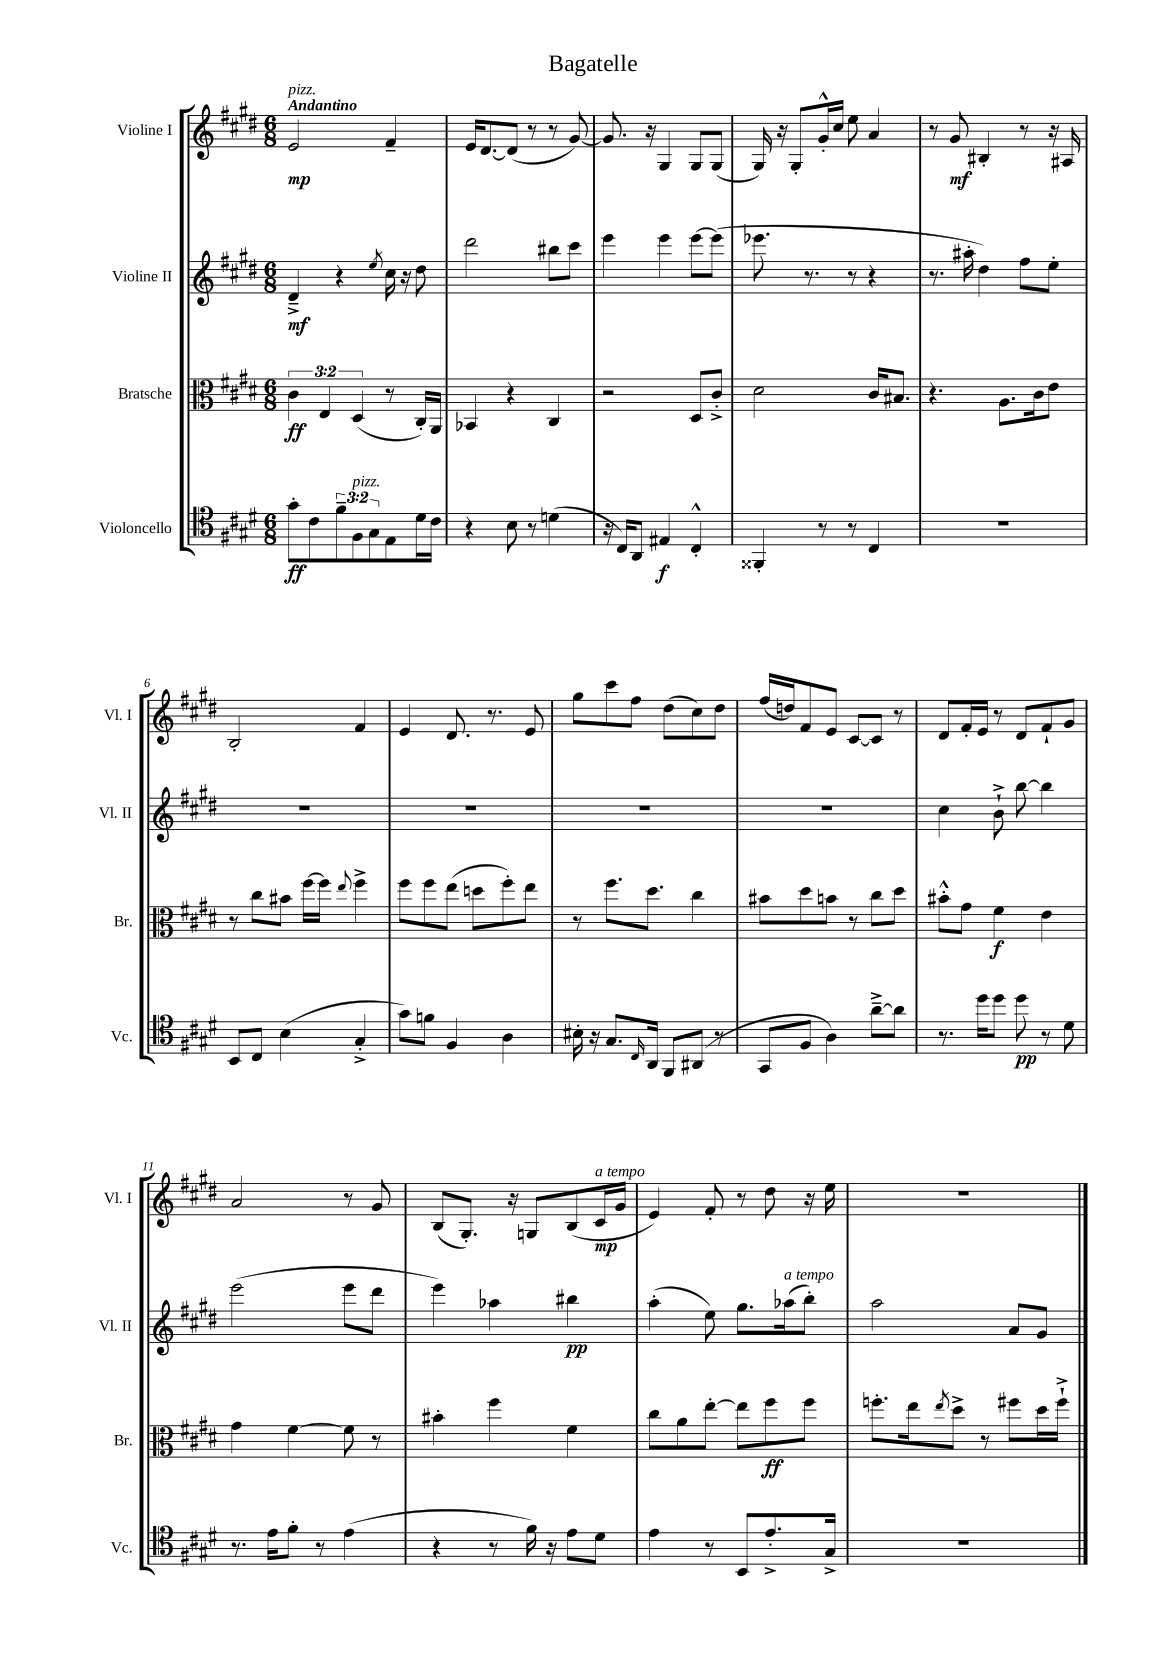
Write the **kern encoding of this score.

**kern	**dynam	**kern	**dynam	**kern	**dynam	**kern	**dynam
*part4	*part4	*part3	*part3	*part2	*part2	*part1	*part1
*staff4	*staff4	*staff3	*staff3	*staff2	*staff2	*staff1	*staff1
*I"Violoncello	*	*I"Bratsche	*	*I"Violine II	*	*I"Violine I	*
*I'Vc.	*	*I'Br.	*	*I'Vl. II	*	*I'Vl. I	*
*clefC4	*	*clefC3	*	*clefG2	*	*clefG2	*
*k[f#c#g#d#]	*	*k[f#c#g#d#]	*	*k[f#c#g#d#]	*	*k[f#c#g#d#]	*
*M6/8	*	*M6/8	*	*M6/8	*	*M6/8	*
=1	=1	=1	=1	=1	=1	=1	=1
!	!	!	!	!	!	!LO:TX:a:B:t=Andantino	!
!	!	!	!	!	!	!LO:TX:a:i:t=pizz.	!
8g#'\L	ff	6c#\	ff	4d#~^/	mf	2e/	mp
8c#\	.	.	.	.	.	.	.
.	.	6E/	.	.	.	.	.
12f#~\	.	.	.	4r	.	.	.
!LO:TX:a:i:t=pizz.	!	!	!	!	!	!	!
12F#\	.	(6D#/	.	.	.	.	.
12G#\	.	.	.	.	.	.	.
.	.	.	.	8qee/	.	.	.
8E\	.	8r	.	16cc#\	.	4f#~/	.
.	.	.	.	16r	.	.	.
16d#\L	.	16C#'/LL)	.	8dd#\	.	.	.
16c#\JJ	.	16AA/JJ	.	.	.	.	.
=2	=2	=2	=2	=2	=2	=2	=2
4r	.	4BB-X/	.	2ddd#\	.	16e/KL	.
.	.	.	.	.	.	[8.d#/	.
8B\	.	4r	.	.	.	(8d#/J]	.
8r	.	.	.	.	.	8r	.
(4dn\	.	4C#/	.	8bb#X\L	.	8r	.
.	.	.	.	8ccc#\J	.	[8g#/)	.
=3	=3	=3	=3	=3	=3	=3	=3
16r	.	2r	.	4eee\	.	8.g#/]	.
16C#/KL)	.	.	.	.	.	.	.
8AA/J	.	.	.	.	.	.	.
.	.	.	.	.	.	16r	.
4E#X/	f	.	.	4eee\	.	4G#/	.
4C#'^^/	.	8D#/L	.	[8eee\L	.	8G#/L	.
.	.	8c#'^/J	.	(8eee\J]	.	(8G#/J	.
=4	=4	=4	=4	=4	=4	=4	=4
4FF##X'/	.	2d#\	.	8.eee-X\	.	16G#/)	.
.	.	.	.	.	.	16r	.
.	.	.	.	.	.	8G#'/L	.
.	.	.	.	8.r	.	.	.
8r	.	.	.	.	.	16g#'^^/L	.
.	.	.	.	.	.	16cc#/JJ	.
8r	.	.	.	8r	.	8ee\	.
4C#/	.	16c#/KL	.	4r	.	4a/	.
.	.	8.B#X/J	.	.	.	.	.
=5	=5	=5	=5	=5	=5	=5	=5
2.r	.	4.r	.	8.r	.	8r	.
.	.	.	.	.	.	8g#/	mf
.	.	.	.	16aa#X'\	.	.	.
.	.	.	.	4dd#\)	.	4B#X'/	.
.	.	8.A\L	.	.	.	.	.
.	.	.	.	8ff#\L	.	8r	.
.	.	16c#\k	.	.	.	.	.
.	.	8e\J	.	8ee'\J	.	16r	.
.	.	.	.	.	.	16A#X/	.
!!LO:LB:g=z
=6	=6	=6	=6	=6	=6	=6	=6
8BB/L	.	8r	.	2.r	.	2B'/	.
8C#/J	.	8cc#\L	.	.	.	.	.
(4B\	.	8b#X\J	.	.	.	.	.
.	.	[16ff#\LL	.	.	.	.	.
.	.	16ff#\JJ]	.	.	.	.	.
.	.	8qqee/	.	.	.	.	.
4G#'^/	.	4ff#^\	.	.	.	4f#/	.
=7	=7	=7	=7	=7	=7	=7	=7
8g#\L)	.	8ff#\L	.	2.r	.	4e/	.
8fn\J	.	8ff#\	.	.	.	.	.
4F#/	.	(8ee\J	.	.	.	8.d#/	.
.	.	8ddn\L	.	.	.	.	.
.	.	.	.	.	.	8.r	.
4A\	.	8ff#'\)	.	.	.	.	.
.	.	8ee\J	.	.	.	8e/	.
=8	=8	=8	=8	=8	=8	=8	=8
16B#X'\	.	8r	.	2.r	.	8gg#\L	.
16r	.	.	.	.	.	.	.
8.G#/L	.	8.ff#\L	.	.	.	8ccc#\	.
.	.	.	.	.	.	8ff#\J	.
16qqC#/	.	.	.	.	.	.	.
16AA/Jk	.	8.dd#\J	.	.	.	.	.
8FF#/L	.	.	.	.	.	(8dd#\L	.
(8AA#X/J	.	4cc#\	.	.	.	8cc#\)	.
8r	.	.	.	.	.	8dd#\J	.
=9	=9	=9	=9	=9	=9	=9	=9
8GG#/L	.	8b#X\L	.	2.r	.	(16ff#/LL	.
.	.	.	.	.	.	16ddn/J)	.
8F#/J	.	8dd#\	.	.	.	8f#/	.
4A\)	.	8bn\J	.	.	.	8e/J	.
.	.	8r	.	.	.	[8c#/L	.
[8a~^\L	.	8cc#\L	.	.	.	8c#/J]	.
8a\J]	.	8dd#\J	.	.	.	8r	.
=10	=10	=10	=10	=10	=10	=10	=10
8.r	.	8b#X'^^\L	.	4cc#\	.	8d#/L	.
.	.	8g#\J	.	.	.	16f#'/L	.
16dd#\KL	.	.	.	.	.	16e/JJ	.
8dd#\J	.	4f#\	f	8b`^\	.	8r	.
8dd#\	pp	.	.	[8bb\	.	8d#/L	.
8r	.	4e\	.	4bb\]	.	8f#`/	.
8d#\	.	.	.	.	.	8g#/J	.
!!LO:LB:g=z
=11	=11	=11	=11	=11	=11	=11	=11
8.r	.	4g#\	.	(2eee\	.	2a/	.
16e\KL	.	.	.	.	.	.	.
8f#'\J	.	[4f#\	.	.	.	.	.
8r	.	.	.	.	.	.	.
(4e\	.	8f#\]	.	8eee\L	.	8r	.
.	.	8r	.	8ddd#\J	.	8g#/	.
=12	=12	=12	=12	=12	=12	=12	=12
4r	.	4b#X'\	.	4eee\)	.	(8B/L	.
.	.	.	.	.	.	8.G#'/J)	.
8r	.	4ff#\	.	4aa-X\	.	.	.
.	.	.	.	.	.	16r	.
16f#\)	.	.	.	.	.	8Gn/L	.
16r	.	.	.	.	.	.	.
8e\L	.	4f#\	.	4bb#X\	pp	(8B/	.
!	!	!	!	!	!	!LO:TX:a:i:t=a tempo	!
8d#\J	.	.	.	.	.	16c#/L	mp
.	.	.	.	.	.	16g#/JJ	.
=13	=13	=13	=13	=13	=13	=13	=13
4e\	.	8cc#\L	.	(4aa'\	.	4e/)	.
.	.	8a\	.	.	.	.	.
8r	.	[8ee'\J	.	8ee\)	.	8f#'/	.
8BB/L	.	8ee\L]	.	8.gg#\L	.	8r	.
8.e'^/	.	8ff#\	ff	.	.	8dd#\	.
!	!	!	!	!LO:TX:a:i:t=a tempo	!	!	!
.	.	.	.	(16aa-X\k	.	.	.
.	.	8ff#\J	.	8bb'\J)	.	16r	.
16G#^/Jk	.	.	.	.	.	16ee\	.
=14	=14	=14	=14	=14	=14	=14	=14
2.r	.	8.ffn'\L	.	2aa\	.	2.r	.
.	.	16ee\k	.	.	.	.	.
.	.	8qee/	.	.	.	.	.
.	.	8dd#^\J	.	.	.	.	.
.	.	8r	.	.	.	.	.
.	.	8ff#X\L	.	8a/L	.	.	.
.	.	16dd#\L	.	8g#/J	.	.	.
.	.	16ff#`^\JJ	.	.	.	.	.
==	==	==	==	==	==	==	==
*-	*-	*-	*-	*-	*-	*-	*-
